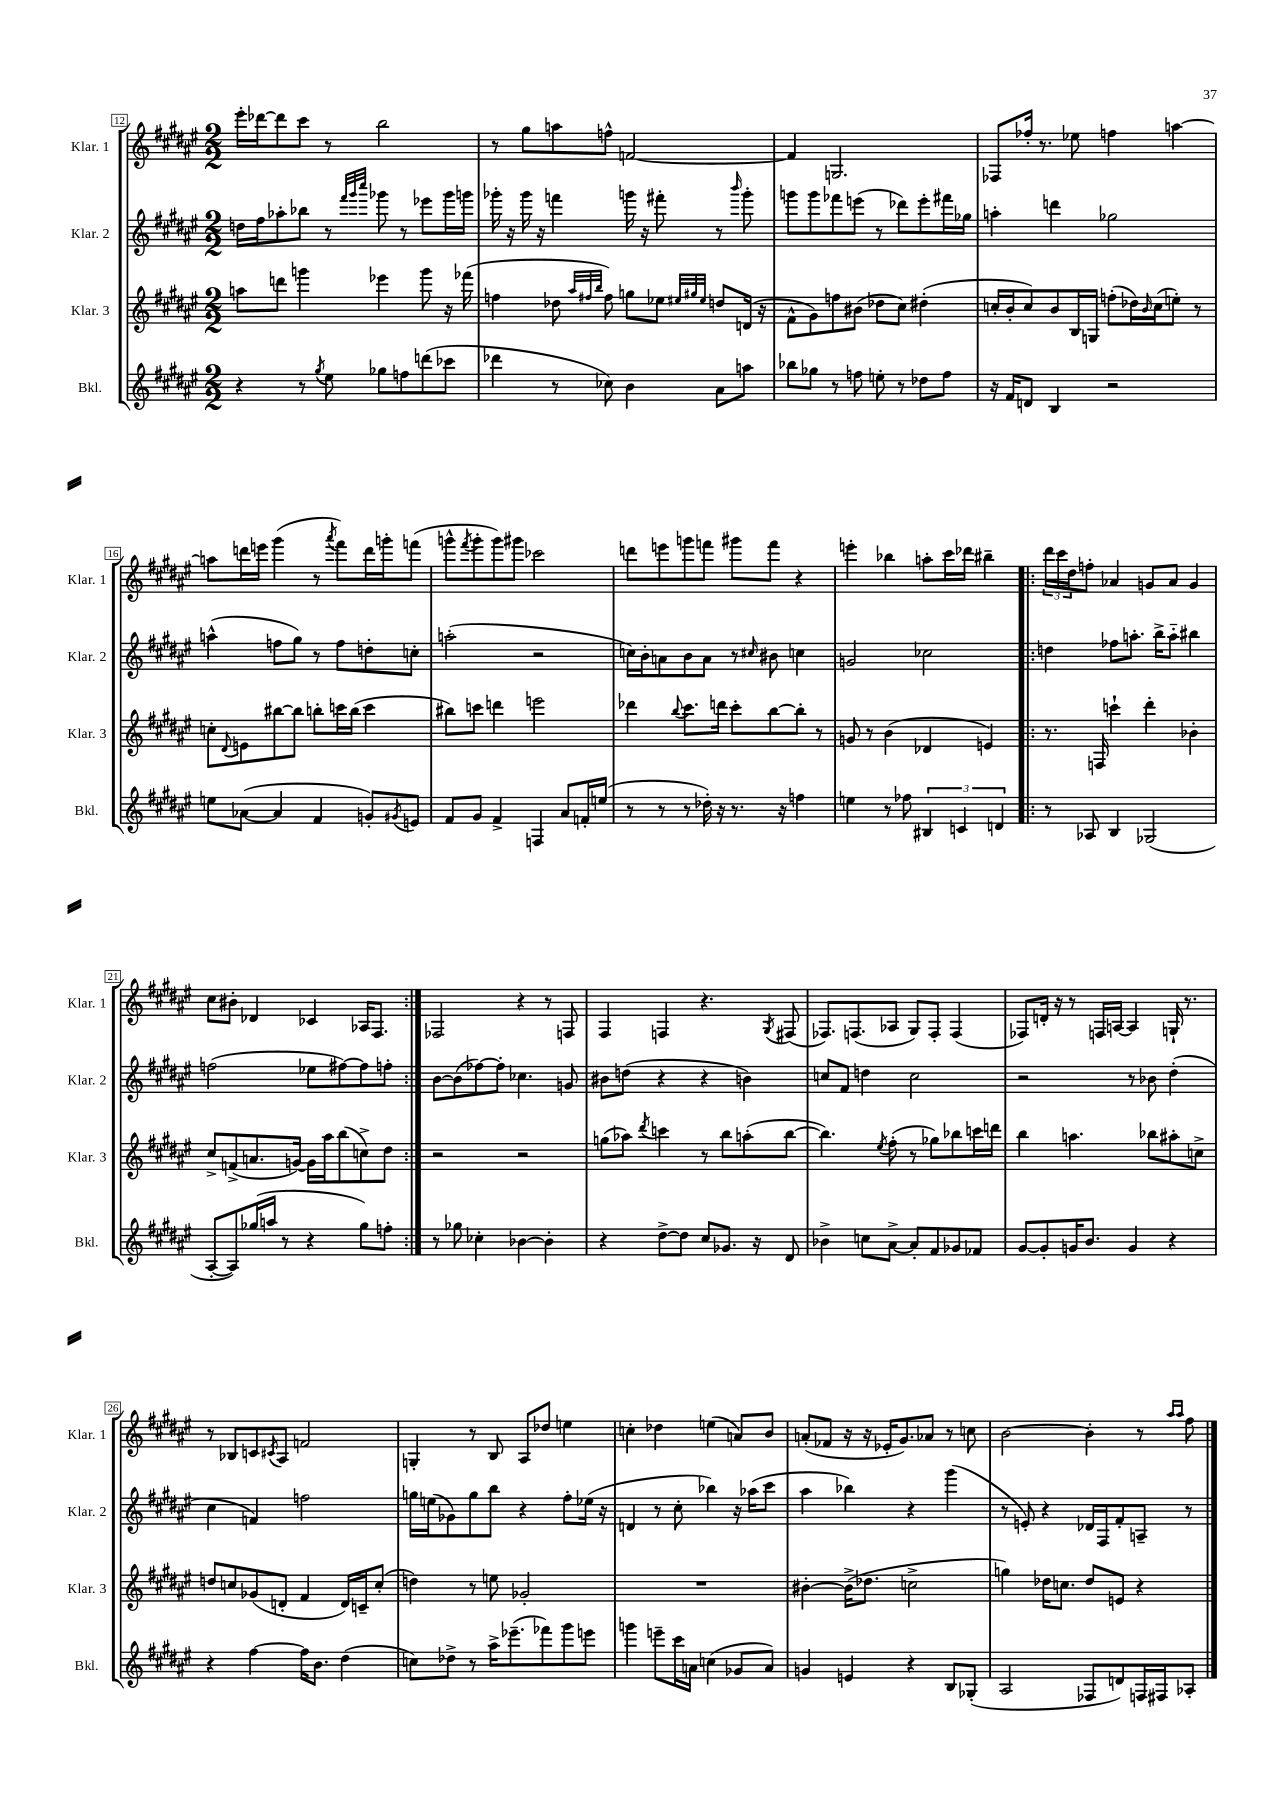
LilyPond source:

<<
\new StaffGroup <<
\new Staff = "s0" \with { instrumentName = "Klar. 1" shortInstrumentName = "Klar. 1" } {
    \clef treble \key fis \major \numericTimeSignature \time 2/2
    eis'''16-. des'''16~ des'''8 cis'''8 r8 b''2 |
    r8 gis''8 a''8 f''8-^ f'2~ |
    f'4 g2. |
    fes8 fes''16-. r8. ees''8 f''4 a''4~ |
    a''8 d'''16 e'''16 gis'''4( r8 \acciaccatura { ais'''8 } fis'''8) d'''16 g'''16-. f'''8( |
    g'''8-^ \acciaccatura { fis'''8 } g'''8-. g'''8) gis'''8 ces'''2 |
    d'''8 e'''8 g'''8 f'''8 gis'''8 f'''8 r4 |
    e'''4-. bes''4 a''8-. cis'''16 des'''16 bis''4-- |
    \repeat volta 2 { \tuplet 3/2 { dis'''16 cis'''16 dis''16 } f''8-. aes'4 g'8 aes'8 g'4 |
    cis''8 bis'8-. des'4 ces'4 aes16 fis8. | }
    fes2 r4 r8 f8 |
    fis4 f4 r4. \acciaccatura { gis8 } fis8( |
    fes8.) f8.( aes8 gis8) f8-. f4( |
    fes8) d'16-. r16 r8 f16 a16~ a4 g16-! r8. |
    r8 bes8 c'8 \acciaccatura { cis'8 } ais8 f'2 |
    g4-. r8 b8 ais8 des''8 e''4 |
    c''4-. des''4 e''4( a'8) b'8 |
    a'8-.( fes'8 r16 r16 ees'16-. gis'8.) aes'8 r8 c''8 |
    b'2~ b'4-. r8 \grace { ais''16 ais''16 } fis''8 \bar "|." |
}
\new Staff = "s1" \with { instrumentName = "Klar. 2" shortInstrumentName = "Klar. 2" } {
    \clef treble \key fis \major \numericTimeSignature \time 2/2
    d''16 fis''16 aes''8-. bes''8 r8 \grace { fis'''32 gis'''32 cis''''32 } ges'''8 r8 ees'''8 ges'''16 g'''16 |
    ges'''16-. r16 ges'''16 r16 f'''4 g'''16 r16 fis'''8-. r8 \grace { b'''16 } g'''8-. |
    g'''8 g'''8 fes'''8 e'''8( r8 des'''8) e'''8-. fis'''16 ges''16 |
    a''4-. d'''4 ges''2 |
    a''4-^( f''8 gis''8) r8 f''8 d''8-. c''8-. |
    a''2-.( r2 |
    c''16) b'16-. a'8 b'8 a'8 r8 \grace { cis''16 } bis'8 c''4 |
    g'2 ces''2 |
    \repeat volta 2 { d''4 fes''8 a''8.-. b''16-> a''8-_ bis''4 |
    f''2( ees''8 fis''8~) fis''8 f''8-. | }
    b'8~ b'8( fes''8~) fes''8-. ces''4. g'8 |
    bis'8 d''8( r4 r4 b'4) |
    c''8 fis'8 d''4 c''2 |
    r2 r8 bes'8 dis''4-.( |
    cis''4 f'4) f''2 |
    g''16 e''16( ges'8) g''8 b''8 r4 fis''8-. ees''16( r16 |
    d'4 r8 cis''8-. bes''4) r16 aes''16( cis'''8 |
    ais''4 bes''4) r4 gis'''4( |
    r8 e'8-.) r4 des'16 fis16 fis'8-. a8-- r8 \bar "|." |
}
\new Staff = "s2" \with { instrumentName = "Klar. 3" shortInstrumentName = "Klar. 3" } {
    \clef treble \key fis \major \numericTimeSignature \time 2/2
    a''8 d'''8 g'''4 ees'''4 g'''8 r16 fes'''16( |
    f''4 des''8 \grace { ais''32 fis''32 b''32 } fis''8) g''8 ees''8 \grace { eis''32 gis''32 eis''32 } d''8 d'16( r16 |
    fis'8-^ gis'8) f''8 bis'8( des''8 cis''8) dis''4-.( |
    c''16-. b'16-. c''8) b'8 b16 g16 f''8-.( des''16) \grace { b'16 } c''16( e''8-.) r8 |
    c''8-. \appoggiatura { dis'8 } e'8 bis''8~ bis''8 b''8-. c'''16 b''16( c'''4 |
    bis''8) c'''8 d'''4 e'''2 |
    des'''4 \appoggiatura { b''8 } cis'''8. d'''16 cis'''8-. b''8~ b''8-. r8 |
    g'8 r8 b'4( des'4 e'4) |
    \repeat volta 2 { r8. f16 c'''4-! dis'''4-. bes'4-. |
    cis''8-> f'8->( a'8. g'16~) g'16 ais''16 b''8( c''8->) dis''8 | }
    r2 r2 |
    g''8( aes''8) \acciaccatura { dis'''8 } c'''4 r8 b''8 a''8-.( b''8~ |
    b''4.) \acciaccatura { eis''8 } fis''8-.( r8 ges''8) bes''8 c'''16 d'''16 |
    b''4 a''4. bes''8 ais''8-. c''8-> |
    d''8 c''8 ges'8( d'8-. fis'4 d'16) c'16-- c''8-.( |
    d''4) r8 e''8 ges'2-. |
    R1 |
    bis'4~-. bis'16->( des''8. c''2-> |
    g''4) des''16 c''8. des''8 e'8 r4 \bar "|." |
}
\new Staff = "s3" \with { instrumentName = "Bkl." shortInstrumentName = "Bkl." } {
    \clef treble \key fis \major \numericTimeSignature \time 2/2
    r4 r8 \acciaccatura { gis''8 } eis''8 ges''8 f''8 d'''8( ces'''8 |
    des'''4 r8 ces''8) b'4 ais'8 a''8 |
    bes''8 ges''8 r8 f''8 e''8-. r8 des''8 f''8 |
    r16 fis'16 d'8 b4 r2 |
    e''8 aes'8~( aes'4 fis'4 g'8-.) \acciaccatura { gis'8 } e'8 |
    fis'8 gis'8 fis'4-> f4 ais'8 f'16-. e''16( |
    r8 r8 r8 des''16-.) r16 r8. r16 f''4 |
    e''4 r8 fes''8 \tuplet 3/2 { bis4 c'4 d'4 } |
    \repeat volta 2 { r8 aes8 b4 ges2( |
    ais8~-. ais8) ges''16( a''16 r8 r4 ges''8) f''8-. | }
    r8 ges''8 ces''4-. bes'4~ bes'4-. |
    r4 dis''8~-> dis''8 cis''8 ges'8. r16 dis'8 |
    bes'4-> c''8 ais'8~-> ais'8-. fis'8 ges'8 fes'8 |
    gis'8~ gis'8-. g'16 b'8. g'4 r4 |
    r4 fis''4~ fis''16 b'8. dis''4( |
    c''8) des''8-> r8 ais''16-> ees'''8.--( fes'''8) gis'''8 e'''8 |
    g'''4 e'''8-- cis'''16 a'16 c''4( ges'8 a'8) |
    g'4 e'4 r4 b8 ges8-.( |
    ais2 fes8 d'8) f16 fis16 aes8-. \bar "|." |
}
>>
>>
\layout { \context { \Score currentBarNumber = #12 \override BarNumber.stencil = #(make-stencil-boxer 0.1 0.3 ly:text-interface::print) } }
